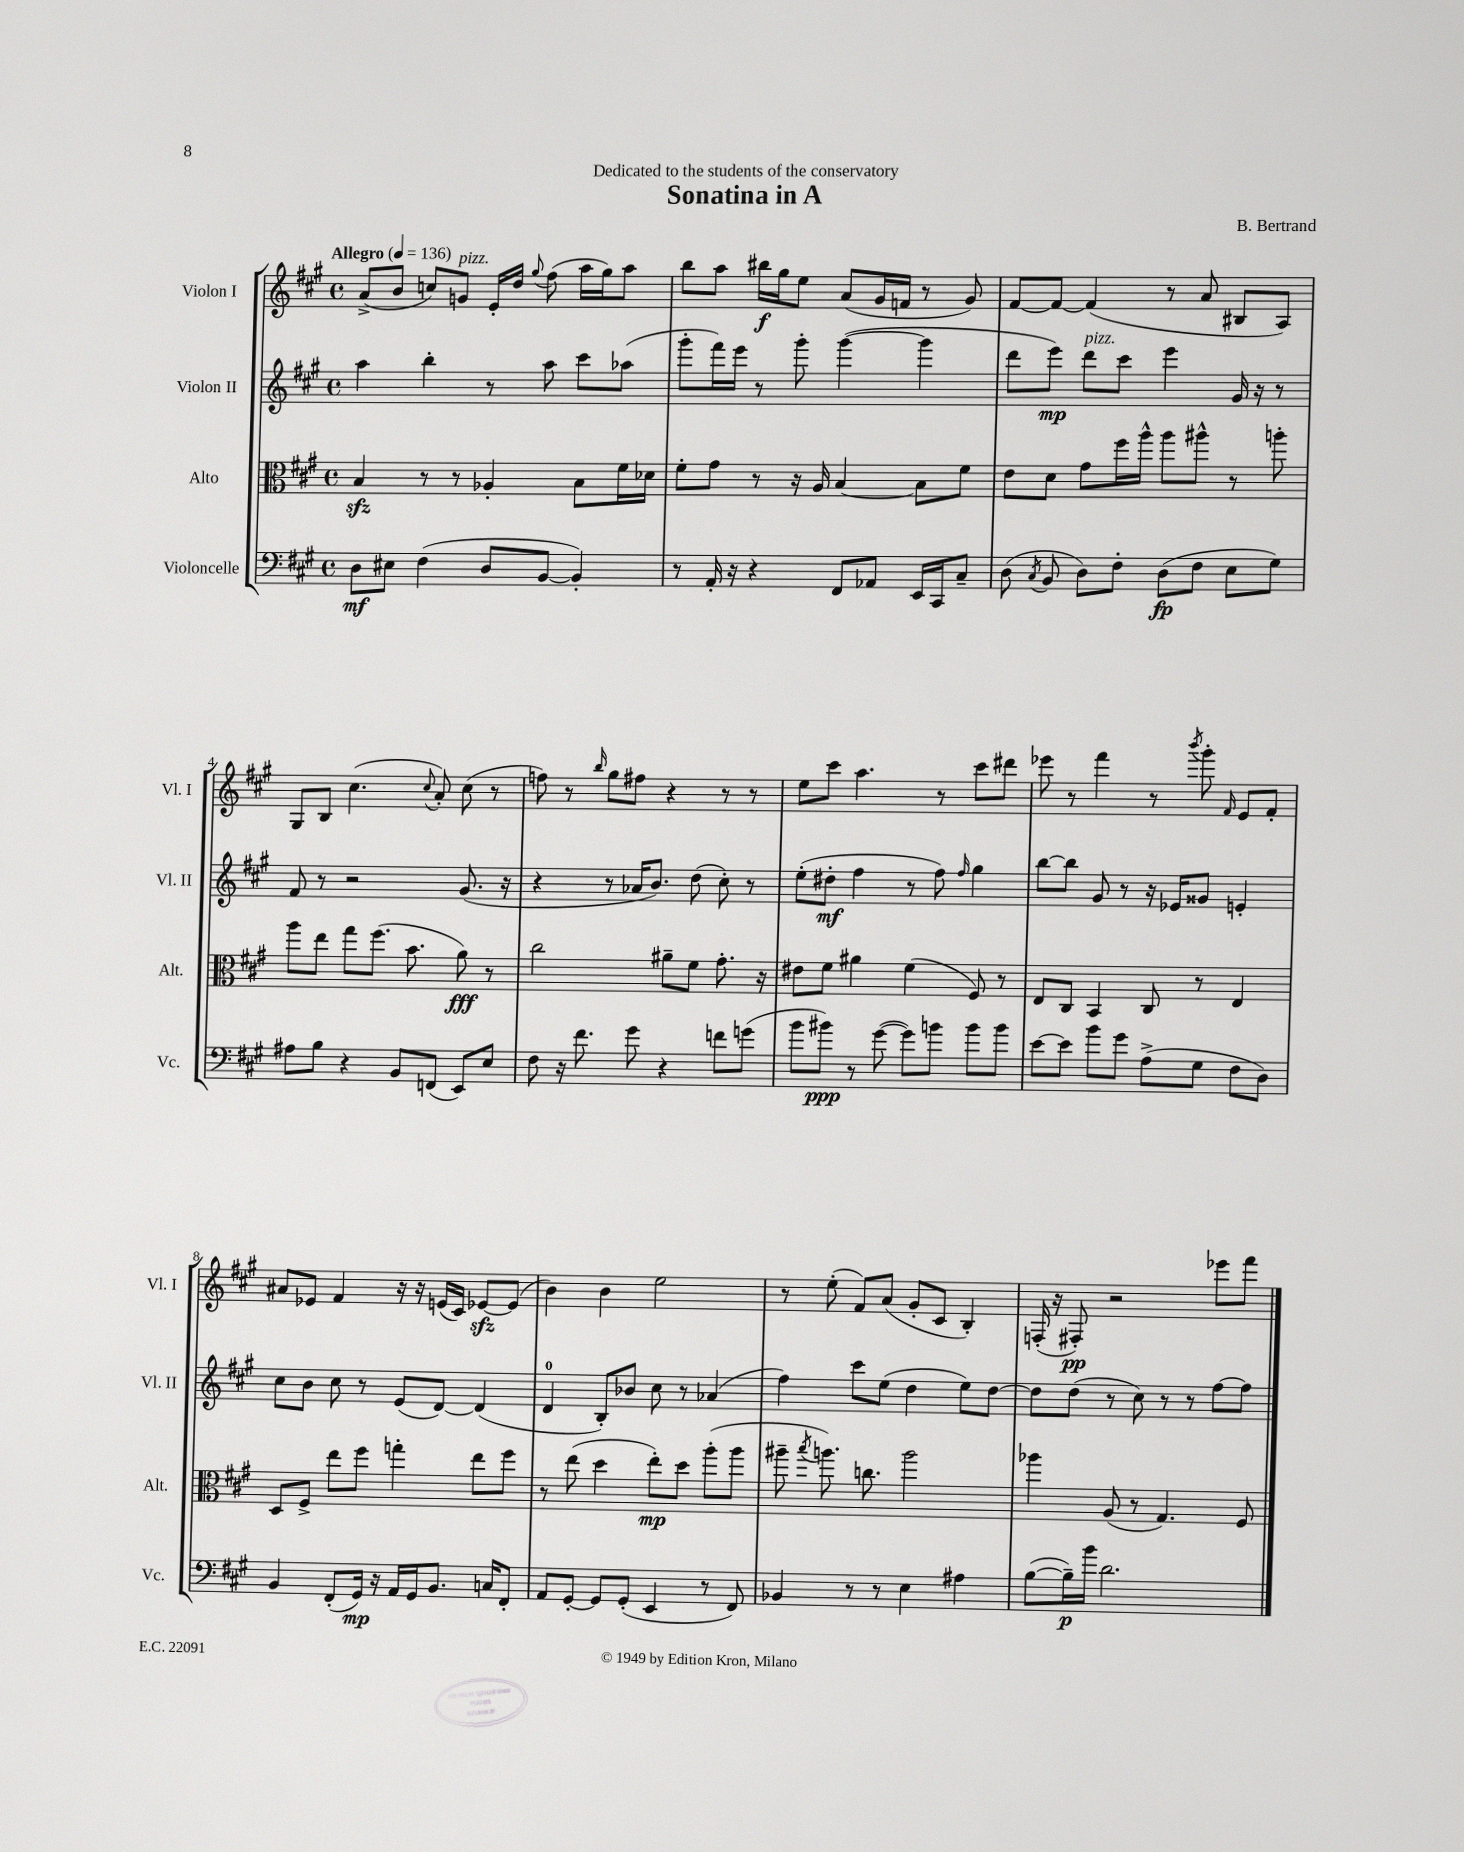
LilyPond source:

\header { title = "Sonatina in A" composer = "B. Bertrand" dedication = "Dedicated to the students of the conservatory" }
<<
\new StaffGroup <<
\new Staff = "s0" \with { instrumentName = "Violon I" shortInstrumentName = "Vl. I" } {
    \clef treble \key a \major \defaultTimeSignature \time 4/4 \tempo "Allegro" 4 = 136
    \autoBeamOff a'8[->( b'8] c''8[) g'8]^\markup { \italic "pizz." } e'16[-. d''16] \appoggiatura { gis''8 } fis''8( a''16[ gis''16) a''8] |
    b''8[ a''8] bis''16[\f gis''16 e''8] a'8[( gis'16 f'16] r8 gis'8) |
    fis'8[~ fis'8]~ fis'4( r8 a'8 bis8[ a8]) |
    gis8[ b8] cis''4.( \appoggiatura { cis''8 } a'8-.) cis''8( r8 |
    f''8) r8 \grace { b''16 } gis''8[ fis''8] r4 r8 r8 |
    e''8[ cis'''8] a''4. r8 cis'''8[ dis'''8] |
    ees'''8 r8 fis'''4 r8 \acciaccatura { b'''8 } gis'''8-. \grace { fis'16 } e'8[ fis'8]-. |
    ais'8[ ees'8] fis'4 r16 r16 e'16[( cis'16]) ees'8[~\sfz ees'8]( |
    b'4) b'4 e''2 |
    r8 e''8-.( fis'8[) a'8]( gis'8[-. cis'8] b4-.) |
    f16-.( r16 fis8-.\pp) r2 ees'''8[ fis'''8] \bar "|." |
}
\new Staff = "s1" \with { instrumentName = "Violon II" shortInstrumentName = "Vl. II" } {
    \clef treble \key a \major \defaultTimeSignature \time 4/4
    \autoBeamOff a''4 b''4-. r8 a''8 cis'''8[ aes''8]( |
    gis'''8[-. fis'''16) e'''16] r8 gis'''8-. gis'''4~( gis'''4 |
    d'''8[ e'''8]\mp) d'''8[^\markup { \italic "pizz." } cis'''8] e'''4 gis'16 r16 r8 |
    fis'8 r8 r2 gis'8.( r16 |
    r4 r8 aes'16[ b'8.]) d''8( cis''8-.) r8 |
    e''8[-.( dis''8]-.\mf fis''4 r8 fis''8) \grace { fis''16 } gis''4 |
    b''8[~ b''8] gis'8 r8 r16 ees'16[ gisis'8] e'4-. |
    cis''8[ b'8] cis''8 r8 e'8[( d'8]~) d'4( |
    d'4-0 b8[-.) bes'8] cis''8 r8 aes'4( |
    fis''4) cis'''8[ e''8]( d''4 e''8[) d''8]~ |
    d''8[ d''8]( r8 cis''8) r8 r8 fis''8[~ fis''8] \bar "|." |
}
\new Staff = "s2" \with { instrumentName = "Alto" shortInstrumentName = "Alt." } {
    \clef alto \key a \major \defaultTimeSignature \time 4/4
    \autoBeamOff b4\sfz r8 r8 aes4-. b8[ fis'16 des'16] |
    fis'8[-. gis'8] r8 r16 a16 b4~ b8[ fis'8] |
    e'8[ d'8] gis'8[ fis''16 a''16]-^ a''8[ ais''8]-^ r8 a''8-. |
    a''8[ e''8] gis''8[ fis''8.]( b'8. a'8\fff) r8 |
    cis''2 ais'8[-- fis'8] gis'8.-. r16 |
    eis'8[ fis'8] ais'4 fis'4( fis8) r8 |
    e8[ cis8] b,4 cis8 r8 e4 |
    d8[ fis8]-> e''8[ fis''8] g''4-. e''8[ fis''8] |
    r8 e''8( d''4 e''8[-.\mp) d''8] a''8[-.( a''8] |
    ais''8-- \acciaccatura { b''8 } a''8.) c''8. a''2 |
    aes''4 a8( r8 gis4.) fis8 \bar "|." |
}
\new Staff = "s3" \with { instrumentName = "Violoncelle" shortInstrumentName = "Vc." } {
    \clef bass \key a \major \defaultTimeSignature \time 4/4
    \autoBeamOff d8[\mf eis8] fis4( d8[ b,8]~ b,4-.) |
    r8 a,16-. r16 r4 fis,8[ aes,8] e,16[ cis,16 cis8]-- |
    d8( \acciaccatura { cis8 } b,8 d8[) fis8]-. d8[\fp( fis8] e8[ gis8]) |
    ais8[ b8] r4 b,8[ f,8]( e,8[) e8] |
    fis8 r16 fis'8. gis'8 r4 f'8[ g'8]( |
    b'8[ bis'8]\ppp) r8 gis'8~( gis'8[) b'8] b'8[ b'8] |
    e'8[~ e'8] b'8[ gis'8] a8[->( gis8] fis8[ d8]) |
    b,4 fis,8[-.( gis,16]\mp) r16 a,16[ gis,16 b,8.] c16[ fis,8]-. |
    a,8[ gis,8]~-. gis,8[ gis,8]-.( e,4 r8 fis,8) |
    bes,4 r8 r8 e4 ais4 |
    b8[~( b16--\p) b'16] d'2. \bar "|." |
}
>>
>>
